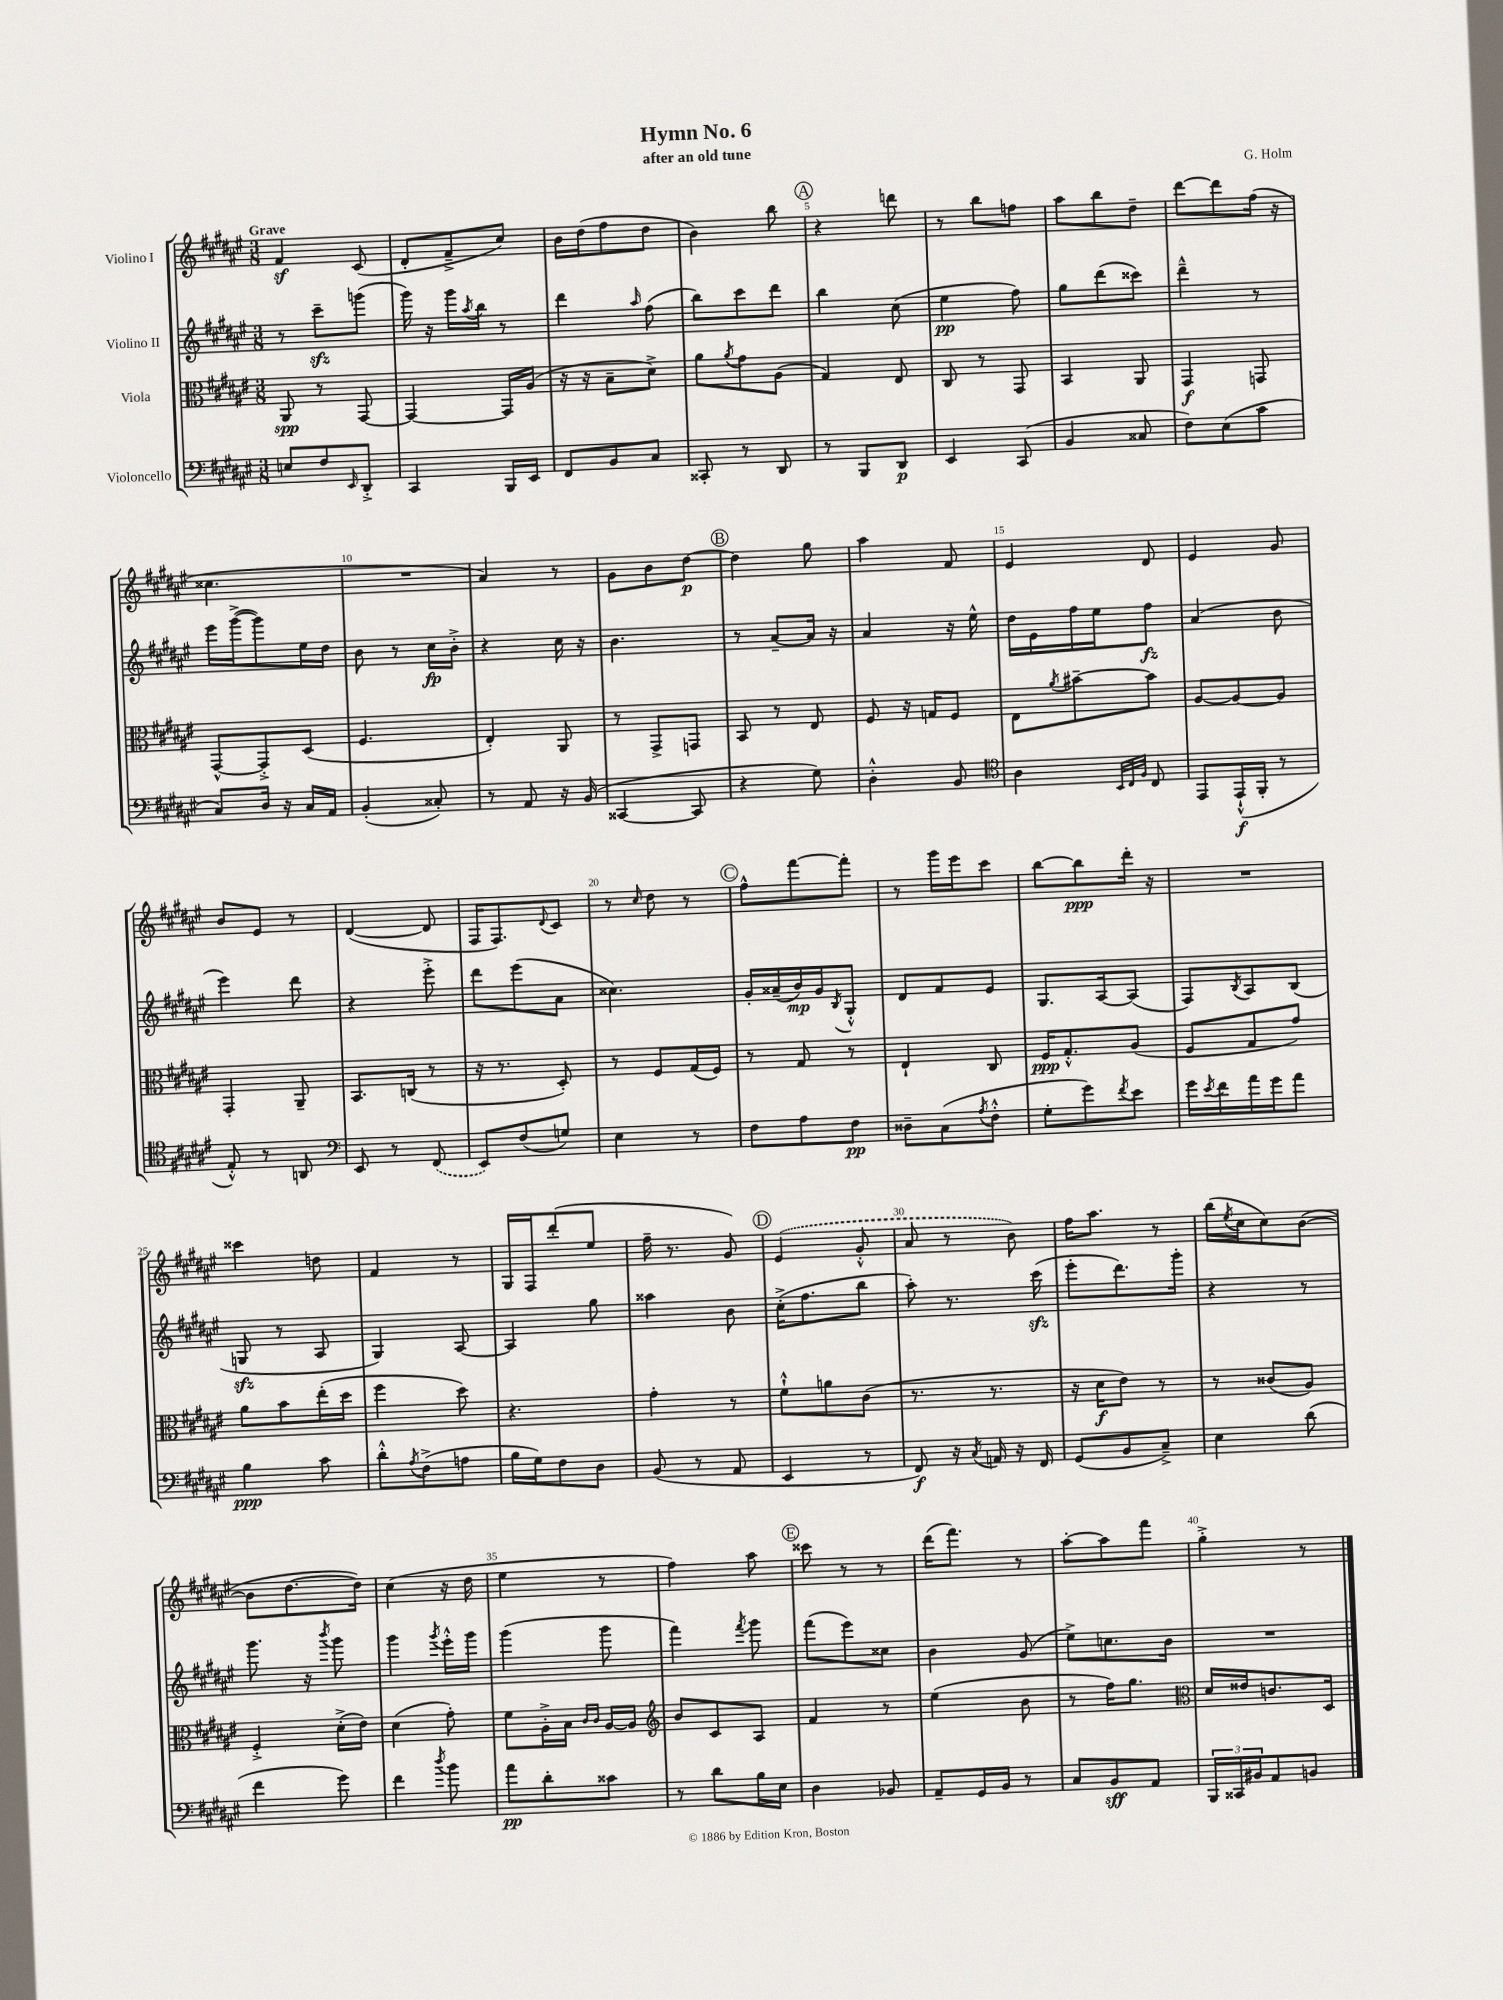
\header { title = "Hymn No. 6" composer = "G. Holm" subtitle = "after an old tune" }
<<
\new StaffGroup <<
\new Staff = "s0" \with { instrumentName = "Violino I" } {
    \clef treble \key fis \major \numericTimeSignature \time 3/8 \tempo "Grave"
    fis'4\sf cis'8( |
    dis'8-. fis'8---> cis''8) |
    b'16 dis''16( fis''8 dis''8 |
    b'4) b''8 |
    \mark \markup { \circle "A" } r4 d'''8 |
    r8 b''8 f''8 |
    ais''8 b''8 dis''8-- |
    dis'''8~ dis'''8 fis''16( r16 |
    cisis''4. |
    R4. |
    ais'4) r8 |
    gis'8 b'8 dis''8~\p |
    \mark \markup { \circle "B" } dis''4 gis''8 |
    ais''4 fis'8 |
    eis'4 dis'8 |
    eis'4 gis'8 |
    b'8 eis'8 r8 |
    dis'4~( dis'8 |
    fis16 fis8.) \appoggiatura { dis'8 } cis'8 |
    r8 \grace { cis''16 } dis''8 r8 |
    \mark \markup { \circle "C" } fis''8-^ fis'''8~ fis'''8-. |
    r8 gis'''16 eis'''16 cis'''8 |
    b''8~ b''8\ppp dis'''16-. r16 |
    R4. |
    cisis'''4 d''8 |
    fis'4 r8 |
    gis16 fis16 dis'''8-.( eis''8 |
    fis''16-- r8. gis'8) |
    \mark \markup { \circle "D" } \once \slurDashed eis'4( gis'8-.-^ |
    ais'8 r8 b'8) |
    fis''16 ais''8. r8 |
    b''16( \acciaccatura { eis''8 } cis''16 cis''8) b'8~( |
    b'8 dis''8.~ dis''16) |
    cis''4( r16 dis''16 |
    eis''4 r8 |
    fis''4) ais''8 |
    \mark \markup { \circle "E" } cisis'''8 r8 r8 |
    dis'''16( fis'''8.) r8 |
    ais''8~-. ais''8 fis'''8 |
    gis''4-.-> r8 \bar "|." |
}
\new Staff = "s1" \with { instrumentName = "Violino II" } {
    \clef treble \key fis \major \numericTimeSignature \time 3/8
    r8 cis'''8--\sfz g'''8( |
    gis'''16) r16 gis'''16 \acciaccatura { ais''8 } b''16 r8 |
    dis'''4 \grace { ais''16 } fis''8( |
    b''8) cis'''8 dis'''8 |
    \mark \markup { \circle "A" } b''4 cis''8( |
    eis''4\pp fis''8) |
    gis''8 dis'''8( cisis'''8) |
    dis'''4---^ r8 |
    eis'''16 gis'''16~->( gis'''8) eis''16 dis''16 |
    b'8 r8 cis''16\fp b'16-.-> |
    r4 cis''16 r16 |
    b'4. |
    \mark \markup { \circle "B" } r8 ais'8~-- ais'16 r16 |
    ais'4 r16 eis''16-^ |
    dis''16 eis'16 fis''16 eis''16 fis''8\fz |
    ais'4( b'8 |
    eis'''4) dis'''8 |
    r4 eis'''8-.-> |
    dis'''8 eis'''8( ais'8 |
    cisis''4.) |
    \mark \markup { \circle "C" } gis'16-. aisis'16--( b'16\mp) gis'16 \acciaccatura { b8 } gis8-.-^ |
    dis'8 fis'8 eis'8 |
    gis8. ais16~ ais8( |
    fis8) \acciaccatura { b8 } ais8 b8( |
    g8\sfz r8 ais8 |
    gis4) ais8~ |
    ais4 gis''8 |
    aisis''4 b'8 |
    \mark \markup { \circle "D" } cis''16-.->( fis''8. b''8 |
    ais''8-.) r8. cis'''16\sfz( |
    eis'''8-. dis'''8.) gis'''16-. |
    r4 r8 |
    gis'''8. r16 \acciaccatura { b'''8 } gis'''8 |
    gis'''4 \acciaccatura { gis'''8 } eis'''16-.-^ gis'''16 |
    gis'''4( gis'''8 |
    fis'''4) \acciaccatura { fis'''8 } gis'''8 |
    \mark \markup { \circle "E" } fis'''8( eis'''8) cisis''8 |
    b'4 gis'8( |
    eis''8->) c''8. b'16 |
    R4. \bar "|." |
}
\new Staff = "s2" \with { instrumentName = "Viola" } {
    \clef alto \key fis \major \numericTimeSignature \time 3/8
    ais,8\spp r8 gis,8~ |
    gis,4~ gis,16 ais16( |
    r16 r16 b8-- dis'8->) |
    ais'8 \acciaccatura { ais'8 } gis'8 ais8( |
    \mark \markup { \circle "A" } gis4) eis8 |
    cis8 r8 gis,8 |
    b,4 ais,8 |
    gis,4\f g,8 |
    gis,8~-^ gis,8-.-> dis8( |
    fis4. |
    eis4-.) ais,8 |
    r8 gis,8-> g,8 |
    \mark \markup { \circle "B" } b,8 r8 eis8 |
    fis8 r16 g16 fis8 |
    eis8 \acciaccatura { ais'8 } bis'8~-- bis'8 |
    ais8~ ais8~ ais8 |
    gis,4-. ais,8-- |
    b,8. c16( r8 |
    r16 r8. dis8-.) |
    r8 fis8 gis16( fis16) |
    \mark \markup { \circle "C" } r8 gis8 r8 |
    eis4-! cis8 |
    fis16\ppp gis8.-.-^ ais8( |
    fis8 gis8 gis'8) |
    ais'8 b'8 eis''16-.( dis''16 |
    fis''4 dis''8) |
    r4. |
    gis'4-. r8 |
    \mark \markup { \circle "D" } fis'8-!-^ a'8 cis'8( |
    r8. r8. |
    r16 dis'16\f eis'8) r8 |
    r8 cisis'8( ais8) |
    fis4-.-> dis'16-.->( eis'16) |
    dis'4( gis'8-.) |
    fis'8 ais16-.-> b16 \grace { cis'16 cis'16 } ais16~ ais16 |
    \clef treble b'8 cis'8 ais8 |
    \mark \markup { \circle "E" } fis'4 r8 |
    eis''4( b'8 |
    r8 fis''16) gis''8. |
    \clef alto dis'16 eisis'16 c'8. dis16 \bar "|." |
}
\new Staff = "s3" \with { instrumentName = "Violoncello" } {
    \clef bass \key fis \major \numericTimeSignature \time 3/8
    e8 fis8 \grace { eis,16 } dis,8-.-> |
    cis,4 b,,16 eis,16 |
    fis,8 b,8 cis8 |
    cisis,8-. r8 dis,8 |
    \mark \markup { \circle "A" } r8 b,,8 dis,8\p |
    eis,4 cis,8( |
    b,4 cisis8 |
    fis8) eis8( cis'8 |
    cis8) dis16 r16 cis16 ais,16 |
    b,4-.( cisis8-.) |
    r8 ais,8 r16 b,16( |
    cisis,4~ cisis,8 |
    \mark \markup { \circle "B" } r4 gis8) |
    dis4-.-^ b,8 |
    \clef tenor ais4 \grace { b,32 cis32 fis32 } cis8 |
    eis,8 eis,16-!-^\f( fis,16-. r8 |
    eis8-.-^) r8 a,8 |
    \clef bass eis,8 r8 \once \slurDashed fis,8( |
    eis,8) fis8( g8) |
    eis4 r8 |
    \mark \markup { \circle "C" } fis8 ais8 fis8\pp |
    disis8-- cis8( \acciaccatura { ais8 } fis8-.-^ |
    gis8-. gis'8) \acciaccatura { fis'8 } eis'8 |
    gis'16 \acciaccatura { eis'8 } fis'16 ais'16 gis'16 ais'8 |
    b4\ppp cis'8 |
    dis'8-.-^ \acciaccatura { ais8 } fis8->( a8 |
    b16 gis16) fis8 dis8 |
    b,8( r8 ais,8 |
    \mark \markup { \circle "D" } eis,4 r8 |
    fis,8\f) r16 \acciaccatura { cis8 } a,16 r16 fis,16 |
    gis,8( b,8 cis8--->) |
    eis4 dis'8( |
    fis'4 gis'8) |
    fis'4 \acciaccatura { dis''8 } b'8 |
    ais'8\pp dis'8-. cisis'8 |
    r8 dis'8 b16 eis16 |
    \mark \markup { \circle "E" } dis4 bes,8 |
    ais,8-- gis,16 b,16 r8 |
    cis8 b,8\sff ais,8 |
    \tuplet 3/2 { b,,16 cisis,16 bis,16 } ais,8 b,8 \bar "|." |
}
>>
>>
\layout { \context { \Score \override BarNumber.break-visibility = ##(#f #t #t) barNumberVisibility = #(every-nth-bar-number-visible 5) } }
